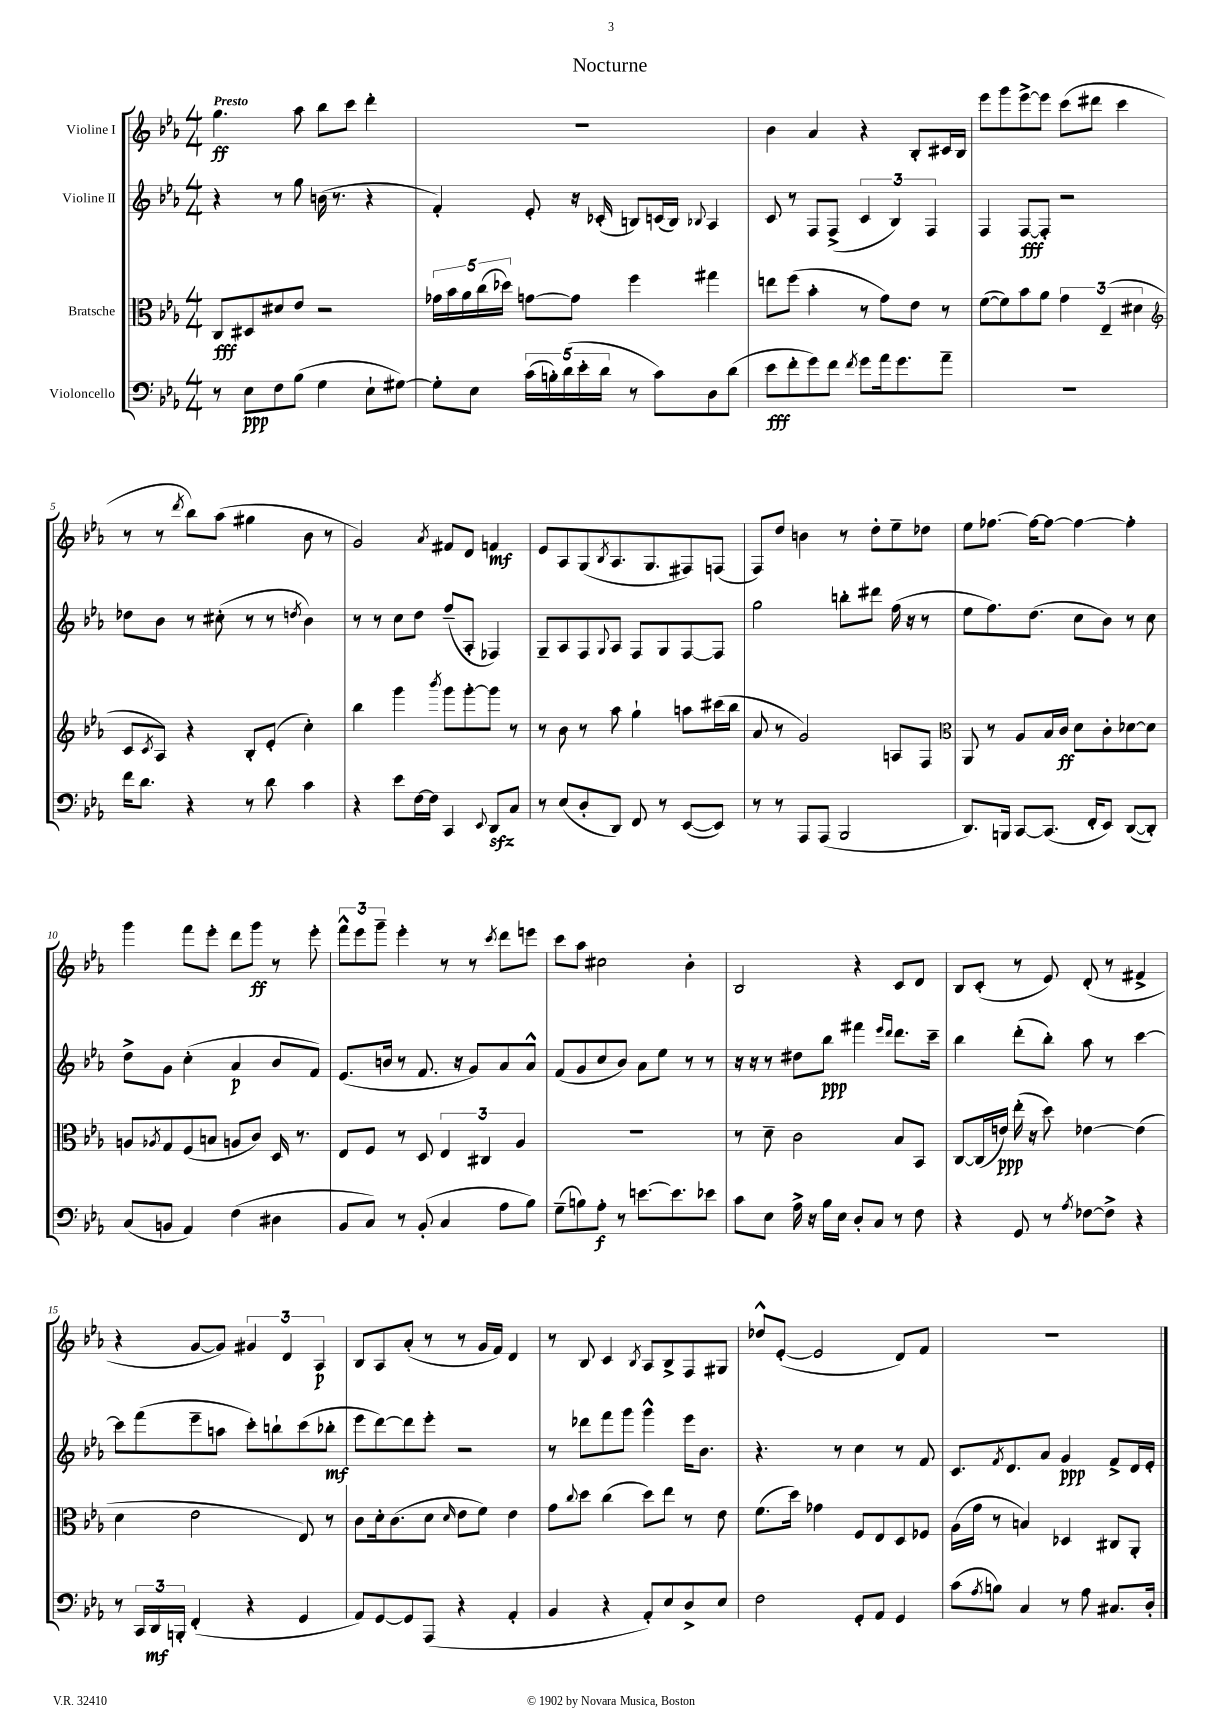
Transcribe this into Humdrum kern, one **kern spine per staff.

**kern	**kern	**kern	**kern
*staff4	*staff3	*staff2	*staff1
*clefF4	*clefC3	*clefG2	*clefG2
*k[b-e-a-]	*k[b-e-a-]	*k[b-e-a-]	*k[b-e-a-]
*M4/4	*M4/4	*M4/4	*M4/4
8r	8C/L	4r	4.gg\
8E-\L	8D#/	.	.
8F\	8d#/	8r	.
(8B-\J	8e-/J	8gg\	8aa-\
4G\	2r	(16b\	8bb-\L
.	.	8.r	.
.	.	.	8ccc\J
8E-`\L	.	4r	4ddd'\
[8G#\J)	.	.	.
=	=	=	=
8G#'\]L	20g-\LL	4f'/)	1r
.	20b-\	.	.
.	20a-\	.	.
8E-\J	.	.	.
.	(20cc\	.	.
.	20dd-\JJ)	.	.
(20c\LL	[8g\L	8e-'/	.
20B'\)	.	.	.
(20d\	.	.	.
.	8g\]J	16r	.
20e-'\	.	.	.
.	.	(16c-'/	.
20d\JJ	.	.	.
8r	4ff\	8B/L)	.
8c\L)	.	(16c/L	.
.	.	16B/JJ)	.
.	.	8qqB-/	.
8D\	4gg#\	4A-/	.
(8d\J	.	.	.
=	=	=	=
8e-\L	8ee\L	8c/	4b-\
8f'\	(8ff\J	8r	.
8g\)	4b-'\	8F/L	4a-/
8f\J	.	(8F^/J	.
8qf/	.	.	.
8g\L	8r	6c/	4r
16a-\k	8g\L)	.	.
.	.	6B-/)	.
8.g\	.	.	.
.	8e-\J	.	8B-'/L
.	.	6F/	.
8a-~\J	8r	.	16c#/L
.	.	.	16B-/JJ
=	=	=	=
1r	([8f\L	4F/	8eee-\L
.	8f\])	.	8ggg\
.	8b-\	[8F/L	[8eee-^\
.	8a-\J	8F'/]J	8eee-\]J
.	6g\	2r	(8ccc\L
.	.	.	8ddd#\J
.	(6E-~/	.	.
.	.	.	4ccc\
.	6d#\	.	.
=	=	=	=
*	*clefG2	*	*
16f\LK	8c/L	8dd-\L	8r
8.d\J	.	.	.
.	8qc/	.	.
.	8A-/J)	8b-\J	8r
.	.	.	8qddd/
4r	4r	8r	8bb-\L)
.	.	(8cc#'\	(8aa-\J
8r	8B-'/L	8r	4gg#\
8d\	(8e-'/J	8r	.
.	.	8qdd/	.
4c\	4cc'\)	4b-\)	8b-\
.	.	.	8r
=	=	=	=
4r	4bb-\	8r	2g/)
.	.	8r	.
8e-\L	4ggg\	8cc\L	.
[16F\L	.	8dd\J	.
16F\]JJ	.	.	.
.	8qbbb-/	.	8qa-/
4CC/	8ggg\L	(8ff~/L	8f#/L
.	[8ggg'\	8A-'/J	8d/J
8qqEE-/	.	.	.
8DD/L	8ggg\]J	4F-/)	4f/
8C/J	8r	.	.
=	=	=	=
8r	8r	8G~/L	8e-/L
(8E-/L	8b-\	8A-/	8A-/
8D'/	8r	8F/	(8G/
.	.	8qqG/	8qB-/
8DD/J)	8aa-\	8A-/J	8.A-/
8FF/	4gg`\	8F/L	.
.	.	.	8.G/
8r	.	8G/	.
([8EE-/L	8aa\L	[8F/	8F#/)
8EE-/]J)	(16ccc#\L	8F/]J	(8F/J
.	16bb-\JJ	.	.
=	=	=	=
8r	8a-/	2gg\	8F/L)
8r	8r	.	8dd/J
8AAA-/L	2g/)	.	4b\
(8AAA-/J	.	.	.
2BBB-/	.	8bb'\L	8r
.	.	8ddd#\J	8dd'\L
.	8A/L	(16ff\	8ee-~\
.	.	16r	.
.	8F/J	8r	8dd-\J
=	=	=	=
*	*clefC3	*	*
8.DD/L)	8AA-/	8ee-\L	8ee-\L
.	8r	8.ff\)	[8.ff-\J
16BBB/Jk	.	.	.
[8CC/L	8A-/L	.	.
.	.	(8.dd\J	16ff-\_LK
(8.CC/]J	16B-/L	.	8ff-\_J
.	16c/JJ	.	.
.	8d\L	8cc\L	4ff-\_
16FF'/LK	.	.	.
8EE-/J)	8c'\	8b-\J)	.
([8DD/L	[8d-\	8r	4ff-'\]
8DD'/]J)	8d-\]J	8cc\	.
=	=	=	=
(8C/L	8A/L	8dd^\L	4ggg\
.	8qA-/	.	.
8BB/J	8G/	8g\J	.
4AA-/)	(8F/	(4cc'\	8fff\L
.	8B/J	.	8eee-'\J
(4F\	8A/L	4a-/	8ddd\L
.	8c/J)	.	8ggg\J
4D#\	16D/	8b-/L	8r
.	8.r	.	.
.	.	8f/J)	8eee-'\
=	=	=	=
8BB-/L	8E-/L	(8.e-/L	12fff^^\L
.	.	.	12eee-\
8C/J)	8F/J	.	.
.	.	.	12ggg~\J
.	.	16b/Jk	.
8r	8r	8r	4eee-'\
(8BB-'/	8D/	8.f/	.
4C/	6E-/	.	8r
.	.	16r	.
.	.	8g/L)	8r
.	6C#/	.	.
.	.	.	8qccc/
8A-\L	.	8a-/	8ddd\L
.	6A-/	.	.
8B-\J)	.	8a-^^/J	8eee\J
=	=	=	=
(8G~\L	1r	(8f/L	8ccc\L
8B\)	.	8g/	8aa-\J
8A-'\J	.	8cc/	2cc#\
8r	.	8b-/J)	.
[8.e\L	.	8a-\L	.
.	.	8ee-\J	.
8.e\]	.	.	.
.	.	8r	4b-'\
8e-\J	.	8r	.
=	=	=	=
8c\L	8r	16r	2B-/
.	.	16r	.
8E-\J	8d~\	8r	.
16A-^\	2c\	8dd#\L	.
16r	.	.	.
16B-\LL	.	8bb-\J	.
16E-\JJ	.	.	.
8D'/L	.	4fff#\	4r
8C/J	.	.	.
.	.	16qqeee-/LL	.
.	.	16qqddd/JJ	.
8r	8B-/L	8.ddd\L	8c/L
8F\	8BB-/J	.	8d/J
.	.	16ccc~\Jk	.
=	=	=	=
4r	[8C/L	4bb-\	8B-/L
.	(16C/]L	.	(8c'/J
.	16e/JJ)	.	.
8GG/	(16ee-'\	(8ddd'\L	8r
.	16r	.	.
8r	8dd\)	8bb-'\J)	8e-/)
8qA-/	.	.	.
[8F-\L	[4e-\	8aa-\	(8d'/
8F-^\]J	.	8r	8r
4r	(4e-\]	[4ccc\	4f#^/
=	=	=	=
8r	4d\	8ccc\]L	4r
24CC/LL	.	(8fff\	.
24DD/	.	.	.
24BBB'/JJ	.	.	.
(4FF'/	2e-\	8eee-~\	[8g/L
.	.	8aa\J	8g/]J)
4r	.	8ccc'\L)	6g#/
.	.	8bb`\	.
.	.	.	6d/
4GG/	8E-/)	(8ccc\	.
.	.	.	6A-/
.	8r	8bb-'\J	.
=	=	=	=
8AA-/L)	8c\L	8eee-\L	8B-/L
[8GG/	16d'\k	[8ddd\)	8A-/
.	(8.c\	.	.
8GG/]	.	8ddd\]	(8a-'/J
(8AAA-/J	8d\J	8eee-'\J	8r
.	16qqd/	.	.
4r	8e-\L	2r	8r
.	8f\J)	.	16g/LL
.	.	.	16f/JJ)
4AA-'/	4e-\	.	4d/
=	=	=	=
4BB-/	8g\L	8r	8r
.	8qqcc/	.	.
.	8dd\J	8ddd-\L	8B-/
4r	(4cc\	8fff\	4c/
.	.	8ggg\J	.
.	.	.	8qB-/
8AA-'/L)	8dd\L)	4ggg^^\	8A-/L
8E-/	8ee-\J	.	8B-^/
8D^/	8r	16eee-\LK	8F/
.	.	8.b-\J	.
8E-/J	8e-\	.	8G#/J
=	=	=	=
2F\	(8.f\L	4.r	8dd-^^/L
.	.	.	([8e-'/J
.	16dd\Jk)	.	.
.	4g-\	.	2e-/]
.	.	8r	.
8GG'/L	8F/L	4cc\	.
8AA-/J	8E-/	.	.
4GG/	8D/	8r	8d/L)
.	8F-/J	8f/	8f/J
=	=	=	=
(8c\L	(16A-\LL	8.c/L	1r
.	16g\JJ	.	.
8qA-/	.	.	.
8B\J)	8r	.	.
.	.	8qf/	.
.	.	8.d/	.
4C/	4B/)	.	.
.	.	8a-/J	.
8r	4D-/	4g/	.
8A-\	.	.	.
8.C#/L	8C#/L	8f^/L	.
.	8AA-'/J	16d/L	.
16D'/Jk	.	16e-'/JJ	.
==	==	==	==
*-	*-	*-	*-
